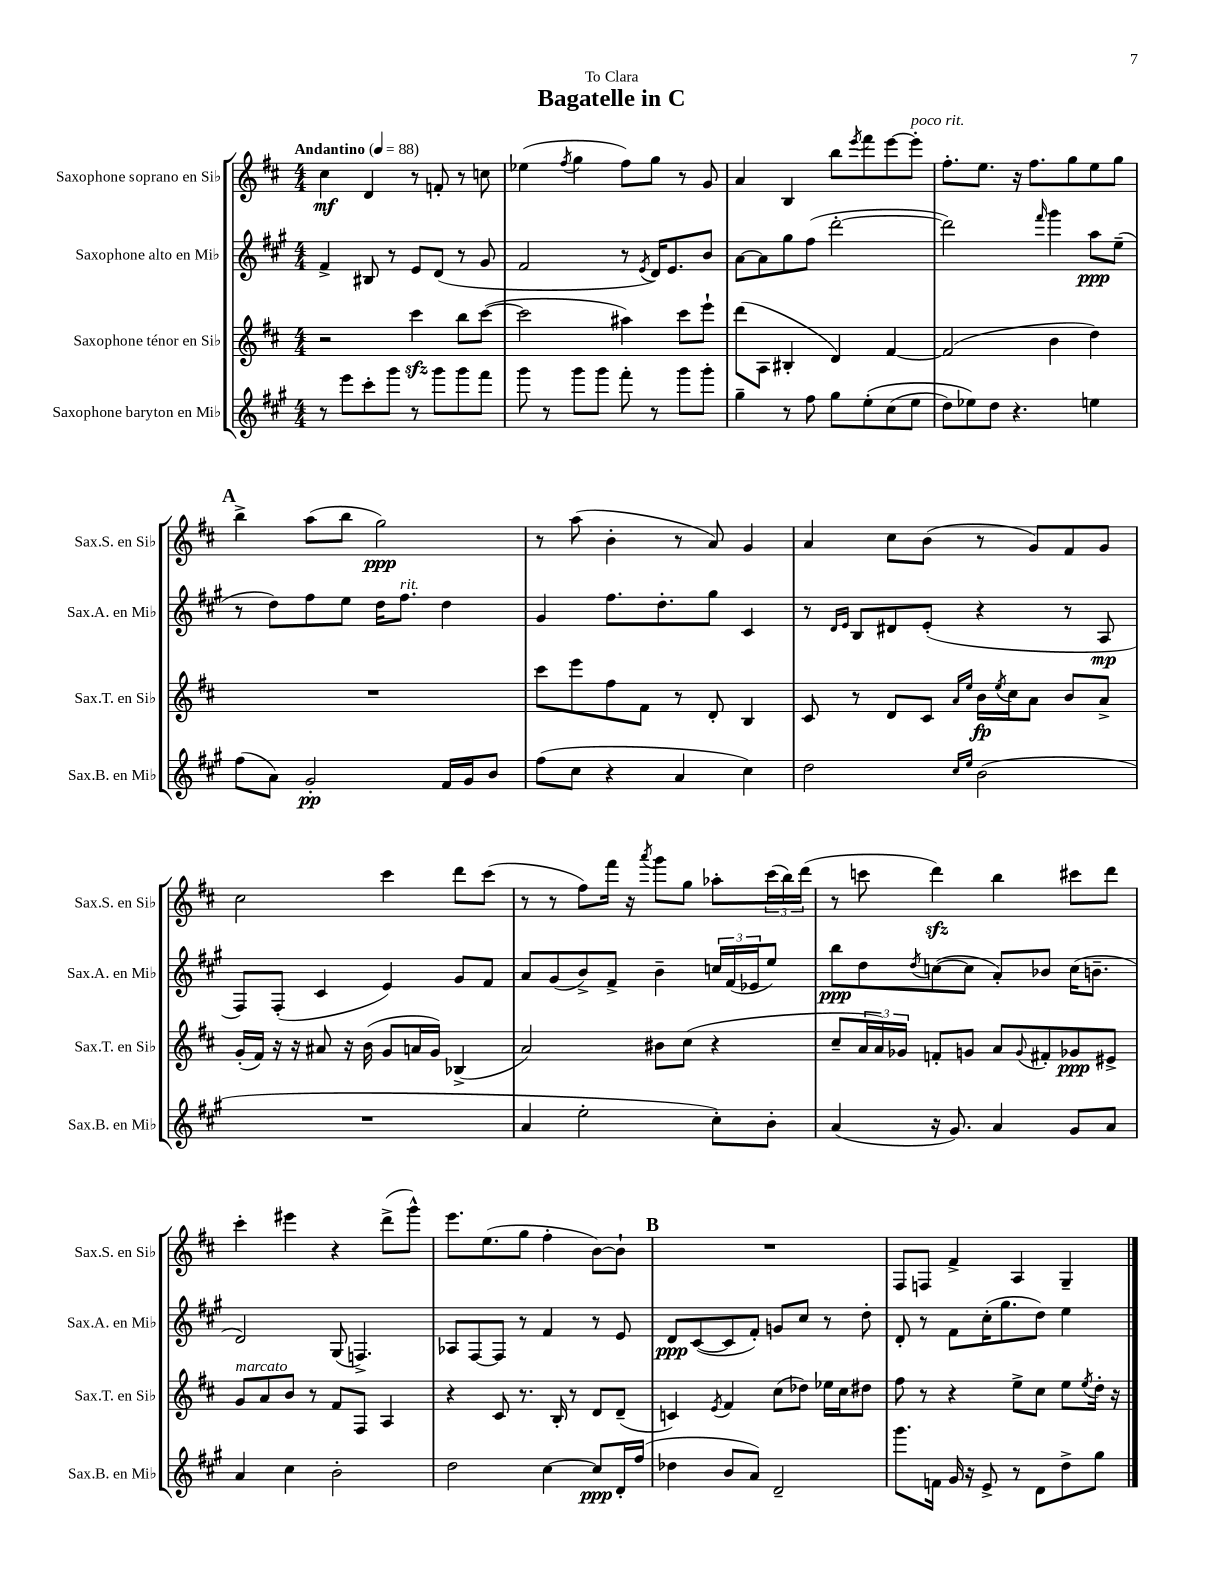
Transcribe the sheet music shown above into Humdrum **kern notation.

**kern	**dynam	**kern	**dynam	**kern	**dynam	**kern	**dynam
*part4	*part4	*part3	*part3	*part2	*part2	*part1	*part1
*staff4	*staff4	*staff3	*staff3	*staff2	*staff2	*staff1	*staff1
*I"Saxophone baryton en Mi♭	*	*I"Saxophone ténor en Si♭	*	*I"Saxophone alto en Mi♭	*	*I"Saxophone soprano en Si♭	*
*I'Sax.B. en Mi♭	*	*I'Sax.T. en Si♭	*	*I'Sax.A. en Mi♭	*	*I'Sax.S. en Si♭	*
*clefG2	*	*clefG2	*	*clefG2	*	*clefG2	*
*k[f#c#g#]	*	*k[f#c#]	*	*k[f#c#g#]	*	*k[f#c#]	*
*M4/4	*	*M4/4	*	*M4/4	*	*M4/4	*
*MM88	*	*MM88	*	*MM88	*	*MM88	*
=1	=1	=1	=1	=1	=1	=1	=1
!	!	!	!	!	!	!LO:TX:a:B:t=Andantino	!
8r	.	2r	.	4f#^/	.	4cc#\	mf
8eee\L	.	.	.	.	.	.	.
8ccc#'\	.	.	.	8B#X/	.	4d/	.
8ggg#\J	.	.	.	8r	.	.	.
8r	.	4ccc#zz\	.	8e/L	.	8r	.
8ggg#\L	.	.	.	(8d/J	.	8fn'/	.
8ggg#\	.	8bb\L	.	8r	.	8r	.
8fff#\J	.	([8ccc#\J	.	8g#/	.	8ccn\	.
=2	=2	=2	=2	=2	=2	=2	=2
8ggg#\	.	2ccc#\]	.	2f#/	.	(4ee-X\	.
8r	.	.	.	.	.	.	.
.	.	.	.	.	.	8qff#/	.
8ggg#\L	.	.	.	.	.	4gg\	.
8ggg#\J	.	.	.	.	.	.	.
8fff#'\	.	4aa#X\)	.	8r	.	8ff#\L)	.
.	.	.	.	8qe/	.	.	.
8r	.	.	.	16d/KL)	.	8gg\J	.
.	.	.	.	8.e/	.	.	.
8ggg#\L	.	8ccc#\L	.	.	.	8r	.
8ggg#'\J	.	8eee`\J	.	8b/J	.	8g/	.
=3	=3	=3	=3	=3	=3	=3	=3
4gg#~\	.	(8ddd\L	.	[8a\L	.	4a/	.
.	.	8A\J	.	8a\]	.	.	.
8r	.	4B#X'/	.	8gg#\	.	4B/	.
8ff#\	.	.	.	(8ff#\J	.	.	.
8gg#\L	.	4d/)	.	[2ddd'\	.	8bb\L	.
.	.	.	.	.	.	8qeee/	.
(8ee'\	.	.	.	.	.	8fff#\	.
(8cc#\	.	[4f#/	.	.	.	[8eee\	.
!	!	!	!	!	!	!LO:TX:a:i:t=poco rit.	!
8ee\J	.	.	.	.	.	8eee'\J]	.
=4	=4	=4	=4	=4	=4	=4	=4
8dd\L)	.	(2f#/]	.	2ddd\])	.	8.ff#'\L	.
8ee-X\)	.	.	.	.	.	.	.
.	.	.	.	.	.	8.ee\J	.
8dd\J	.	.	.	.	.	.	.
4.r	.	.	.	.	.	16r	.
.	.	.	.	.	.	8.ff#\L	.
.	.	.	.	16qqfff#/	.	.	.
.	.	4b\	.	4ggg#\	.	.	.
.	.	.	.	.	.	8gg\	.
4een\	.	4dd\)	.	8aa\L	ppp	8ee\	.
.	.	.	.	(8ee~\J	.	8gg\J	.
!!LO:LB:g=z
!!LO:REH:place=s1:t=A
=5	=5	=5	=5	=5	=5	=5	=5
(8ff#\L	.	1r	.	8r	.	4bb^\	.
8a\J)	.	.	.	8dd\L)	.	.	.
2g#'/	pp	.	.	8ff#\	.	(8aa\L	.
.	.	.	.	8ee\J	.	8bb\J	.
.	.	.	.	16dd\KL	.	2gg\)	ppp
!	!	!	!	!LO:TX:a:i:t=rit.	!	!	!
.	.	.	.	8.ff#\J	.	.	.
16f#/LL	.	.	.	4dd\	.	.	.
16g#/J	.	.	.	.	.	.	.
8b/J	.	.	.	.	.	.	.
=6	=6	=6	=6	=6	=6	=6	=6
(8ff#\L	.	8ccc#\L	.	4g#/	.	8r	.
8cc#\J	.	8eee\	.	.	.	(8aa\	.
4r	.	8ff#\	.	8.ff#\L	.	4b'\	.
.	.	8f#\J	.	.	.	.	.
.	.	.	.	8.dd'\	.	.	.
4a/	.	8r	.	.	.	8r	.
.	.	8d'/	.	8gg#\J	.	8a/)	.
4cc#\)	.	4B/	.	4c#/	.	4g/	.
=7	=7	=7	=7	=7	=7	=7	=7
2dd\	.	8c#/	.	8r	.	4a/	.
.	.	.	.	16qqd/LL	.	.	.
.	.	.	.	16qqe/JJ	.	.	.
.	.	8r	.	8B/L	.	.	.
.	.	8d/L	.	8d#X/	.	8cc#\L	.
.	.	8c#/J	.	(8e'/J	.	(8b\J	.
16qqcc#/LL	.	16qqa/LL	.	.	.	.	.
16qqee/JJ	.	16qqee/JJ	.	.	.	.	.
(2b\	.	16b\LL	fp	4r	.	8r	.
.	.	8qee/	.	.	.	.	.
.	.	16cc#\J	.	.	.	.	.
.	.	8a\J	.	.	.	8g/L)	.
.	.	8b/L	.	8r	.	8f#/	.
.	.	8a^/J	.	8A/	mp	8g/J	.
!!LO:LB:g=z
=8	=8	=8	=8	=8	=8	=8	=8
1r	.	(16g'/LL	.	8F#/L)	.	2cc#\	.
.	.	16f#/JJ)	.	.	.	.	.
.	.	16r	.	(8F#'/J	.	.	.
.	.	16r	.	.	.	.	.
.	.	8a#X/	.	4c#/	.	.	.
.	.	16r	.	.	.	.	.
.	.	(16b\	.	.	.	.	.
.	.	8g/L	.	4e/)	.	4ccc#\	.
.	.	16an/L	.	.	.	.	.
.	.	16g/JJ)	.	.	.	.	.
.	.	(4B-X^/	.	8g#/L	.	8ddd\L	.
.	.	.	.	8f#/J	.	(8ccc#\J	.
=9	=9	=9	=9	=9	=9	=9	=9
4a/	.	2a/)	.	8a/L	.	8r	.
.	.	.	.	(8g#/	.	8r	.
2ee'\	.	.	.	8b^/)	.	8ff#\L)	.
.	.	.	.	8f#^/J	.	16fff#\Jk	.
.	.	.	.	.	.	16r	.
.	.	.	.	.	.	8qaaa/	.
.	.	8b#X\L	.	4b~\	.	8ggg\L	.
.	.	(8cc#\J	.	.	.	8gg\J	.
8cc#'\L)	.	4r	.	24ccn/LL	.	8aa-X'\L	.
.	.	.	.	(24f#/	.	.	.
.	.	.	.	24e-X/J	.	.	.
8b'\J	.	.	.	8ee/J)	.	(24ccc#\L	.
.	.	.	.	.	.	24bb\)	.
.	.	.	.	.	.	(24ddd\JJ	.
=10	=10	=10	=10	=10	=10	=10	=10
(4a/	.	8cc#~/L	.	8bb\L	ppp	8r	.
.	.	24a/L	.	8dd\	.	8cccn\	.
.	.	24a/)	.	.	.	.	.
.	.	24g-X/JJ	.	.	.	.	.
.	.	.	.	8qdd/	.	.	.
16r	.	8fn'/L	.	([8ccn\	.	4dddzz\)	.
8.g#/)	.	.	.	.	.	.	.
.	.	8gn/J	.	8cc\J]	.	.	.
4a/	.	8a/L	.	8a'/L)	.	4bb\	.
.	.	8qqg/	.	.	.	.	.
.	.	8f#X'/	.	8b-X/J	.	.	.
8g#/L	.	8g-X/	ppp	(16cc\KL	.	8ccc#X\L	.
.	.	.	.	8.bn~\J	.	.	.
8a/J	.	8e#X^/J	.	.	.	8ddd\J	.
!!LO:LB:g=z
=11	=11	=11	=11	=11	=11	=11	=11
!	!	!LO:TX:a:i:t=marcato	!	!	!	!	!
4a/	.	8g/L	.	2d/)	.	4ccc#'\	.
.	.	8a/	.	.	.	.	.
4cc#\	.	8b/J	.	.	.	4eee#X\	.
.	.	8r	.	.	.	.	.
2b'\	.	8f#/L	.	(8G#/	.	4r	.
.	.	8F#/J	.	4.Fn^/)	.	.	.
.	.	4A/	.	.	.	(8ddd^\L	.
.	.	.	.	.	.	8ggg^^\J)	.
=12	=12	=12	=12	=12	=12	=12	=12
2dd\	.	4r	.	8A-X/L	.	8.eee\L	.
.	.	.	.	[8F#/	.	.	.
.	.	.	.	.	.	(8.ee\	.
.	.	8c#/	.	8F#/J]	.	.	.
.	.	8.r	.	8r	.	8gg\J	.
[4cc#\	.	.	.	4f#/	.	4ff#'\	.
.	.	16B'/	.	.	.	.	.
.	.	8r	.	.	.	.	.
8cc#/L]	ppp	8d/L	.	8r	.	[8b\L)	.
16d'/L	.	(8d~/J	.	8e/	.	8b`\J]	.
(16ff#/JJ	.	.	.	.	.	.	.
!!LO:REH:place=s1:t=B
=13	=13	=13	=13	=13	=13	=13	=13
4dd-X\	.	4cn/)	.	8d/L	ppp	1r	.
.	.	.	.	([8c#/	.	.	.
.	.	8qe/	.	.	.	.	.
8b/L	.	4f#/	.	8c#/]	.	.	.
8a/J)	.	.	.	8f#'/J)	.	.	.
2d~/	.	(8cc#\L	.	8gn/L	.	.	.
.	.	8dd-X\J)	.	8cc#/J	.	.	.
.	.	16ee-X\LL	.	8r	.	.	.
.	.	16cc#\J	.	.	.	.	.
.	.	8dd#X\J	.	8dd'\	.	.	.
=14	=14	=14	=14	=14	=14	=14	=14
8.ggg#\L	.	8ff#\	.	8d'/	.	8F#/L	.
.	.	8r	.	8r	.	8Fn/J	.
16fn\Jk	.	.	.	.	.	.	.
16g#/	.	4r	.	8f#\L	.	4f#^/	.
16r	.	.	.	.	.	.	.
8e^/	.	.	.	(16cc#'\K	.	.	.
.	.	.	.	8.gg#\	.	.	.
8r	.	8ee^\L	.	.	.	4A/	.
8d\L	.	8cc#\J	.	8dd\J)	.	.	.
8dd^\	.	8ee\L	.	4ee\	.	4G~/	.
.	.	8qee/	.	.	.	.	.
8gg#\J	.	16dd'\Jk	.	.	.	.	.
.	.	16r	.	.	.	.	.
==	==	==	==	==	==	==	==
*-	*-	*-	*-	*-	*-	*-	*-
